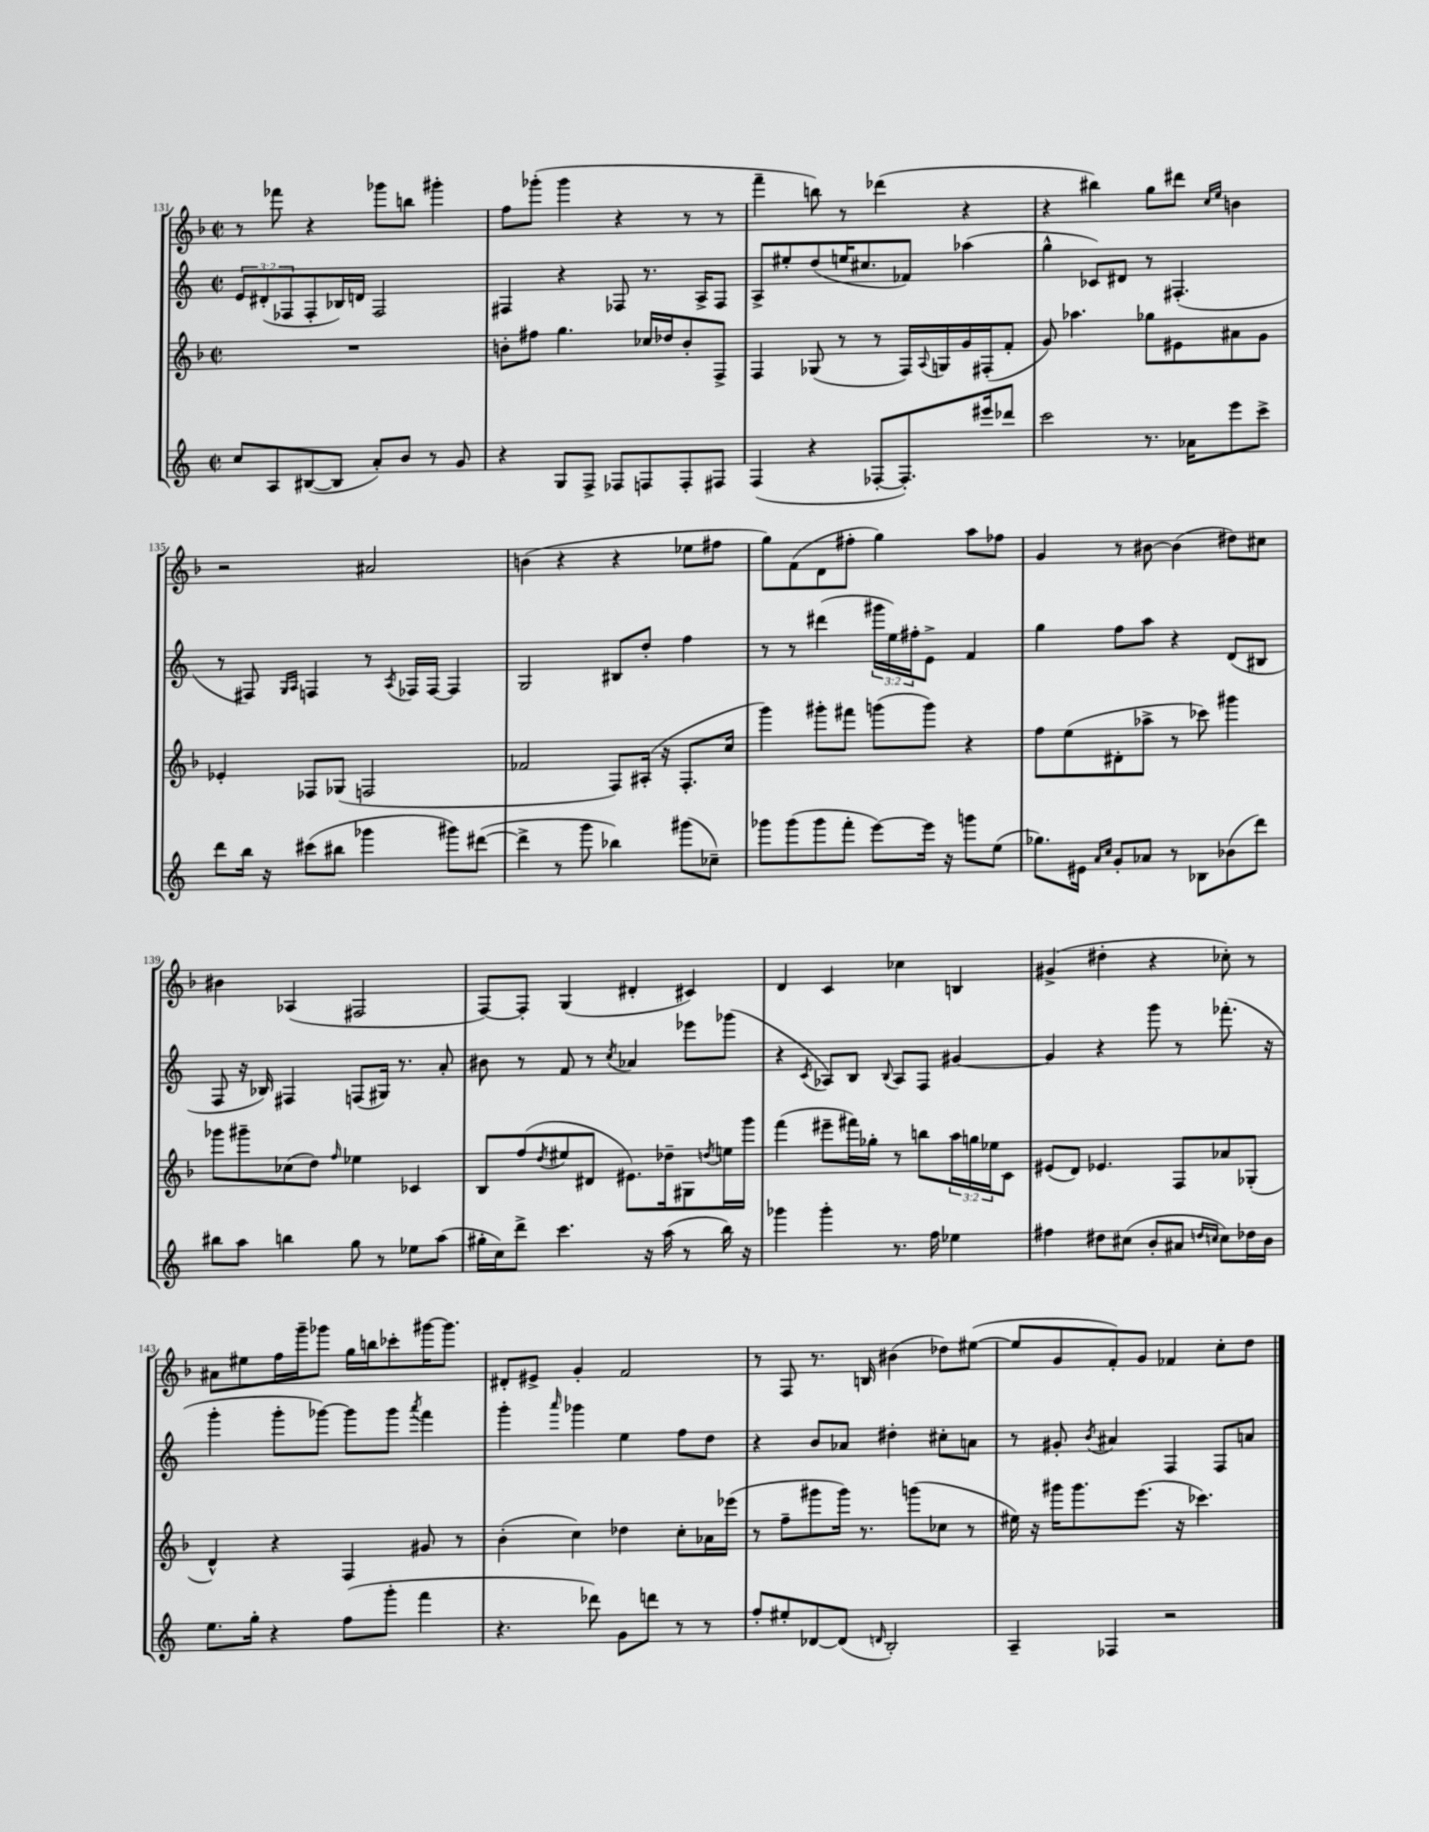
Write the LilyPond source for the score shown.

<<
\new StaffGroup <<
\new Staff = "s0" {
    \clef treble \key f \major \defaultTimeSignature \time 2/2
    r8 fes'''8 r4 ges'''8 b''8 gis'''4-. |
    f''8 ges'''8-.( ges'''4 r4 r8 r8 |
    f'''4-- b''8) r8 des'''4( r4 |
    r4 bis''4) g''8 dis'''8 \grace { c''16 e''16 } b'4 |
    r2 ais'2 |
    b'4( r4 r4 ees''8 fis''8 |
    g''8) f'8( d'8 fis''8-. g''4) a''8 fes''8 |
    g'4 r8 bis'8~ bis'4( dis''8) cis''8 |
    bis'4 aes4( fis2 |
    f8~) f8-. g4( dis'4-. cis'4) |
    d'4 c'4 ces''4 b4 |
    gis'4->( dis''4-. r4 ces''8-.) r8 |
    ais'8 eis''8 f''16 g'''16-- ges'''8 g''16 b''16 ces'''8-. gis'''16~ gis'''8. |
    dis'8-. eis'8-> g'4-. f'2 |
    r8 f8 r8. b16 bis'4( des''8) eis''8~( |
    eis''8 g'8 f'8-.) g'8 fes'4 c''8-. d''8 \bar "|." |
}
\new Staff = "s1" {
    \clef treble \key c \major \defaultTimeSignature \time 2/2 \override Staff.TupletNumber.text = #tuplet-number::calc-fraction-text
    \tuplet 3/2 { e'8 dis'8-.( fes8 } fes8-. bes16) d'16 fes2 |
    fis4 r4 fes8 r8. a16-> fes8 |
    a8-> eis''8-. d''8( e''16 cis''8. fes'8) aes''4( |
    g''4-^ ces'8) dis'8 r8 fis4.-.( |
    r8 fis8) \grace { g16 a16 } f4 r8 \acciaccatura { a8 } fes16 fes16~ fes4 |
    g2 bis8 d''8-. f''4 |
    r8 r8 dis'''4( \tuplet 3/2 { gis'''16 e''16) fis''16-. } e'8-> f'4 |
    g''4 f''8 a''8 r4 d'8( bis8 |
    f8 r16 bes16) fis4 f8( gis16) r8. a'8-. |
    bis'8 r8 f'8 r8 \acciaccatura { c''8 } aes'4 ees'''8 ges'''8( |
    r4 \acciaccatura { c'8 } aes8) b8 \appoggiatura { b8 } aes8 f8 gis'4~ |
    gis'4 r4 g'''8 r8 fes'''8.-.( r16 |
    g'''4-. g'''8-. ges'''8~) ges'''8 ges'''8 \acciaccatura { a'''8 } f'''4 |
    g'''4-. \grace { a'''16 } ges'''4 e''4 f''8 d''8 |
    r4 b'8 aes'8 dis''4-. cis''8-. a'8 |
    r8 gis'8-. \acciaccatura { b'8 } ais'4 f4 f8 a'8 \bar "|." |
}
\new Staff = "s2" {
    \clef treble \key f \major \defaultTimeSignature \time 2/2 \override Staff.TupletNumber.text = #tuplet-number::calc-fraction-text
    R1 |
    b'8-. fis''8 g''4. ces''16 des''16 b'8-. f8-> |
    f4 ges8( r8 r8 f16) \appoggiatura { a8 } g16 g'16 fis16-.( f'8-. |
    g'8) aes''4. ges''8 eis'8 ais'8 g'8 |
    ees'4-. fes8 ges8( f2 |
    fes'2 f8) ais16-.( r16 f8.-. c''16 |
    g'''4) gis'''8-. fis'''8 g'''8( g'''8) r4 |
    f''8 e''8( dis'8-. aes''8-> r8 ces'''8) gis'''4 |
    ges'''8 gis'''8-- ces''8( d''8) \grace { f''16 } ees''4 ces'4 |
    bes8 f''8( \acciaccatura { d''8 } eis''8 dis'8 eis'8.) des''16-- gis8 \acciaccatura { d''8 } e''16 g'''16 |
    f'''4( eis'''8-- fis'''16) ges''16-. r8 b''8 \tuplet 3/2 { a''16 g''16 ees''16 } c'8 |
    eis'8( d'8) ees'4. f8 aes'8 ges8-.( |
    d'4-^) r4 f4 gis'8 r8 |
    bes'4-.( c''4) des''4 c''8-. aes'16 ees'''16( |
    r8 f''8-- gis'''8 gis'''16) r8. g'''8( ces''8 r8 |
    eis''16) r16 gis'''16 gis'''8. e'''8.( r16 ces'''4.) \bar "|." |
}
\new Staff = "s3" {
    \clef treble \key c \major \defaultTimeSignature \time 2/2
    c''8 a8 bis8~( bis8 a'8-.) b'8 r8 g'8 |
    r4 g8 f8-> fes8 f8 f8-. fis8 |
    f4( r4 fes8~-. fes8.-.) eis'''16 des'''8 |
    c'''2 r8. aes'16 e'''8 c'''8-> |
    d'''8 b''16 r16 cis'''8( bis''8 ges'''4 gis'''8) dis'''8~( |
    dis'''4-> r8 g'''8 bes''4) gis'''8( ces''8--) |
    ges'''8 ges'''8( ges'''8 f'''8-. e'''8~) e'''16 r16 g'''8 e''8( |
    ges''8.) eis'16 \grace { a'16 c''16 } g'8-. aes'8 r8 bes8 bes'8( d'''8) |
    bis''8 a''8 b''4 g''8 r8 ees''8 a''8( |
    gis''16-. c''16) d'''8-> c'''4. r16 a''16( r8 b''16) r16 |
    ges'''4 ges'''4-. r8. f''16 ees''4 |
    fis''4 dis''8 cis''8( b'8-. ais'8 \grace { d''16 c''16 } c''8) des''16 b'16 |
    e''8. g''16-. r4 f''8( g'''8-. f'''4 |
    r4. des'''8) g'8 d'''8 r8 r8 |
    f''8-. eis''8-. des'8~ des'8( \grace { d'16 } b2-.) |
    a4-- fes4 r2 \bar "|." |
}
>>
>>
\layout { \context { \Score currentBarNumber = #131 } }
